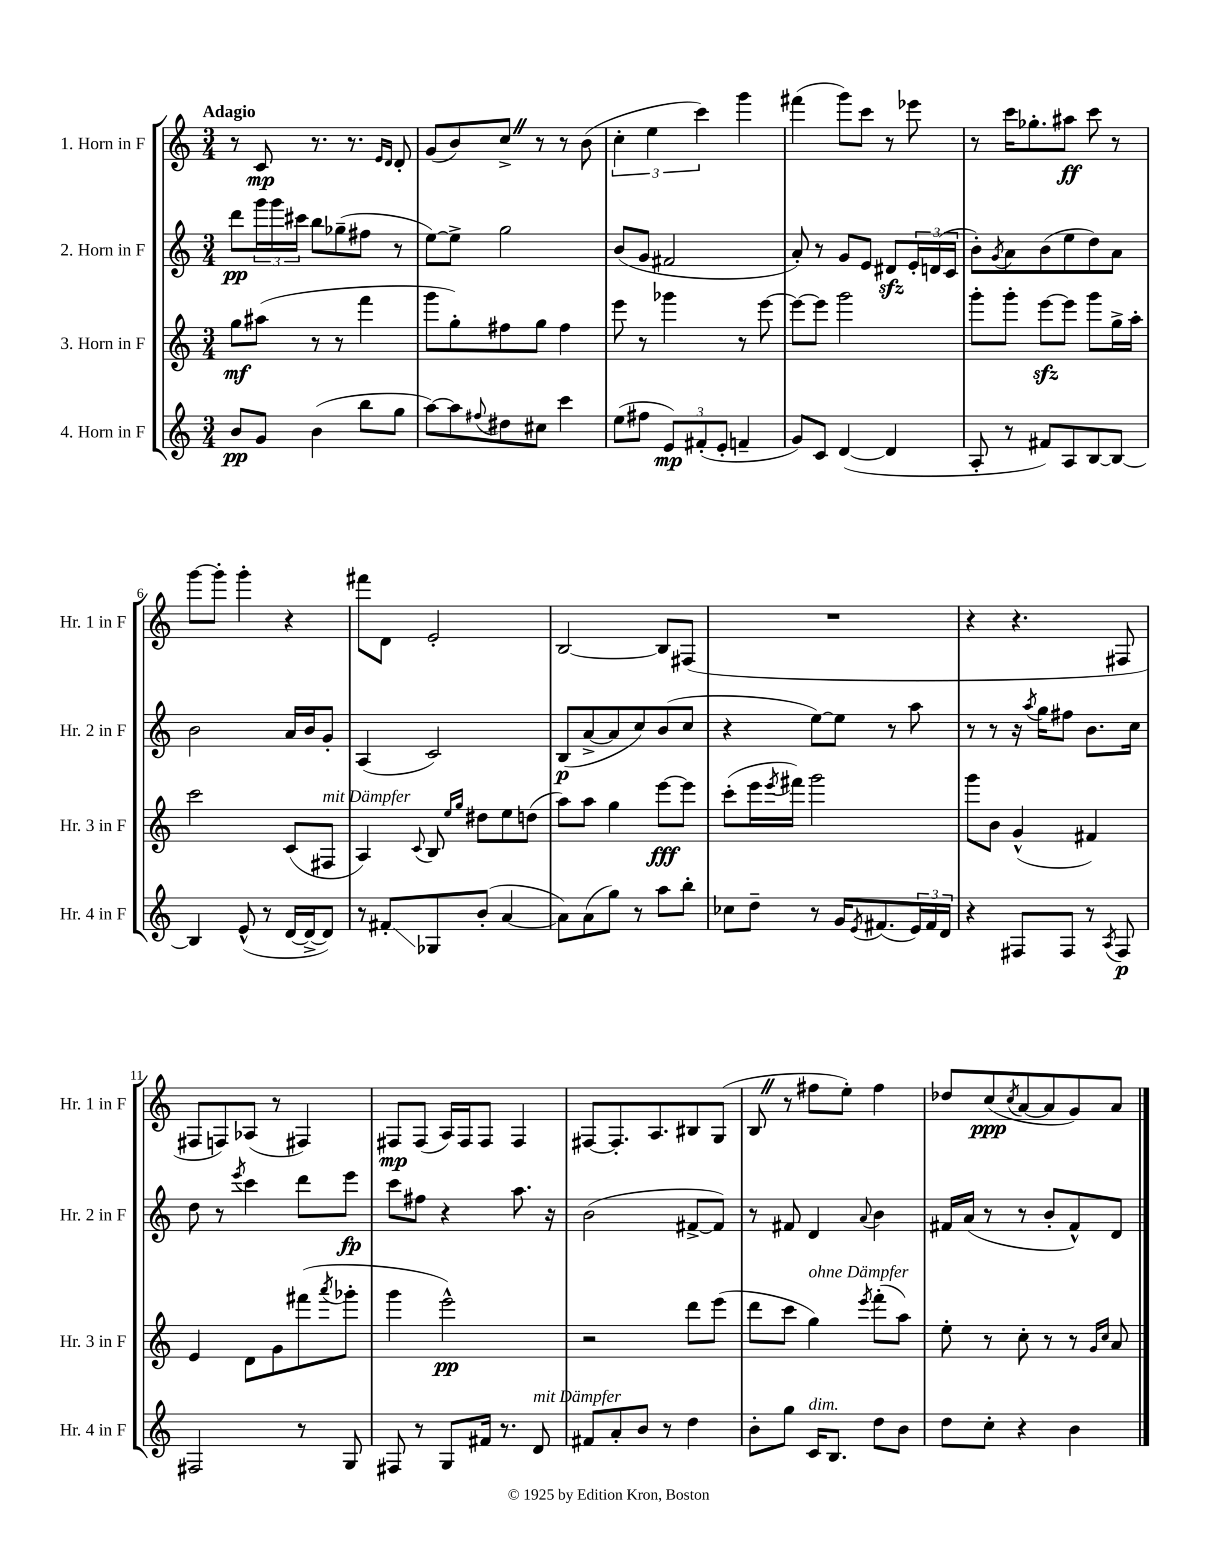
<<
\new StaffGroup <<
\new Staff = "s0" \with { instrumentName = "1. Horn in F" shortInstrumentName = "Hr. 1 in F" } {
    \clef treble \key c \major \numericTimeSignature \time 3/4 \tempo "Adagio"
    r8 c'8\mp r8. r8. \grace { e'16 d'16 } d'8-. |
    g'8( b'8) c''8-> \once \override BreathingSign.text = \markup { \musicglyph "scripts.caesura.straight" } \breathe r8 r8 b'8( |
    \tuplet 3/2 { c''4-. e''4 c'''4) } g'''4 |
    fis'''4( g'''8) c'''8 r8 ees'''8 |
    r8 c'''16 ges''8.-. ais''8\ff c'''8 r8 |
    g'''8~ g'''8-. g'''4-. r4 |
    fis'''8 d'8 e'2-. |
    b2~ b8 fis8( |
    R2. |
    r4 r4. fis8 |
    fis8 f8) aes8( r8 fis4) |
    fis8\mp fis8( a16) fis16 fis8 fis4 |
    fis8~ fis8.-. a8. bis8 g8( |
    b8 \once \override BreathingSign.text = \markup { \musicglyph "scripts.caesura.straight" } \breathe r8 fis''8 e''8-.) fis''4 |
    des''8 c''8\ppp( \acciaccatura { c''8 } a'8~ a'8 g'8) a'8 \bar "|." |
}
\new Staff = "s1" \with { instrumentName = "2. Horn in F" shortInstrumentName = "Hr. 2 in F" } {
    \clef treble \key c \major \numericTimeSignature \time 3/4
    d'''8\pp \tuplet 3/2 { g'''16 g'''16 cis'''16 } b''8 ges''8--( fis''8 r8 |
    e''8~) e''8-> g''2 |
    b'8( g'8 fis'2 |
    a'8-.) r8 g'8 e'8 dis'8\sfz \tuplet 3/2 { e'16-. d'16( c'16 } |
    b'8-.) \acciaccatura { g'8 } a'8 b'8( e''8 d''8) a'8 |
    b'2 a'16 b'16 g'8-. |
    a4( c'2) |
    b8\p( a'8~-> a'8 c''8) b'8( c''8 |
    r4 e''8~) e''8 r8 a''8 |
    r8 r8 r16 \acciaccatura { a''8 } g''16 fis''8 b'8. c''16 |
    d''8 r8 \acciaccatura { e'''8 } c'''4 d'''8 e'''8\fp |
    c'''8 fis''8 r4 a''8. r16 |
    b'2( fis'8~-> fis'8) |
    r8 fis'8 d'4 \appoggiatura { a'8 } b'4 |
    fis'16 a'16( r8 r8 b'8-. fis'8-^) d'8 \bar "|." |
}
\new Staff = "s2" \with { instrumentName = "3. Horn in F" shortInstrumentName = "Hr. 3 in F" } {
    \clef treble \key c \major \numericTimeSignature \time 3/4
    g''8\mf ais''8( r8 r8 f'''4 |
    g'''8 g''8-.) fis''8 g''8 fis''4 |
    e'''8 r8 ges'''4 r8 e'''8~ |
    e'''8~ e'''8 g'''2 |
    g'''8-. g'''8-. e'''8~\sfz e'''8 g'''8 g''16-> a''16-. |
    c'''2 c'8( fis8^\markup { \italic "mit Dämpfer" } |
    a4) \appoggiatura { c'8 } b8 \grace { e''16 g''16 } dis''8 e''8 d''8( |
    a''8) a''8 g''4 e'''8~\fff e'''8 |
    c'''8-.( e'''16 \acciaccatura { e'''8 } fis'''16) g'''2 |
    g'''8 b'8 g'4-^( fis'4) |
    e'4 d'8 g'8 fis'''8( \acciaccatura { a'''8 } ges'''8-. |
    g'''4 e'''2-^\pp) |
    r2 d'''8 e'''8( |
    d'''8 c'''8 g''4^\markup { \italic "ohne Dämpfer" }) \acciaccatura { e'''8 } f'''8-.( a''8) |
    e''8-. r8 c''8-. r8 r8 \grace { g'16 c''16 } a'8 \bar "|." |
}
\new Staff = "s3" \with { instrumentName = "4. Horn in F" shortInstrumentName = "Hr. 4 in F" } {
    \clef treble \key c \major \numericTimeSignature \time 3/4
    b'8\pp g'8 b'4( b''8 g''8 |
    a''8~) a''8 \appoggiatura { fis''8 } dis''8 cis''8 c'''4 |
    e''8( fis''8 \tuplet 3/2 { e'8\mp) fis'8-.( e'8-. } f'4-- |
    g'8) c'8 d'4~( d'4 |
    a8-. r8 fis'8) a8 b8~ b8~ |
    b4 e'8-^( r8 d'16~ d'16~-> d'8) |
    r8 fis'8-.\glissando ges8 b'8-.( a'4~ |
    a'8) a'8( g''8) r8 a''8 b''8-. |
    ces''8 d''8-- r8 g'16 \acciaccatura { e'8 } fis'8.( \tuplet 3/2 { e'16) fis'16 d'16 } |
    r4 fis8 fis8 r8 \acciaccatura { a8 } fis8\p |
    fis2 r8 g8 |
    fis8 r8 g8 fis'16 r8. d'8^\markup { \italic "mit Dämpfer" } |
    fis'8 a'8-. b'8 r8 d''4 |
    b'8-. g''8 c'16^\markup { \italic "dim." } b8. d''8 b'8 |
    d''8 c''8-. r4 b'4 \bar "|." |
}
>>
>>
